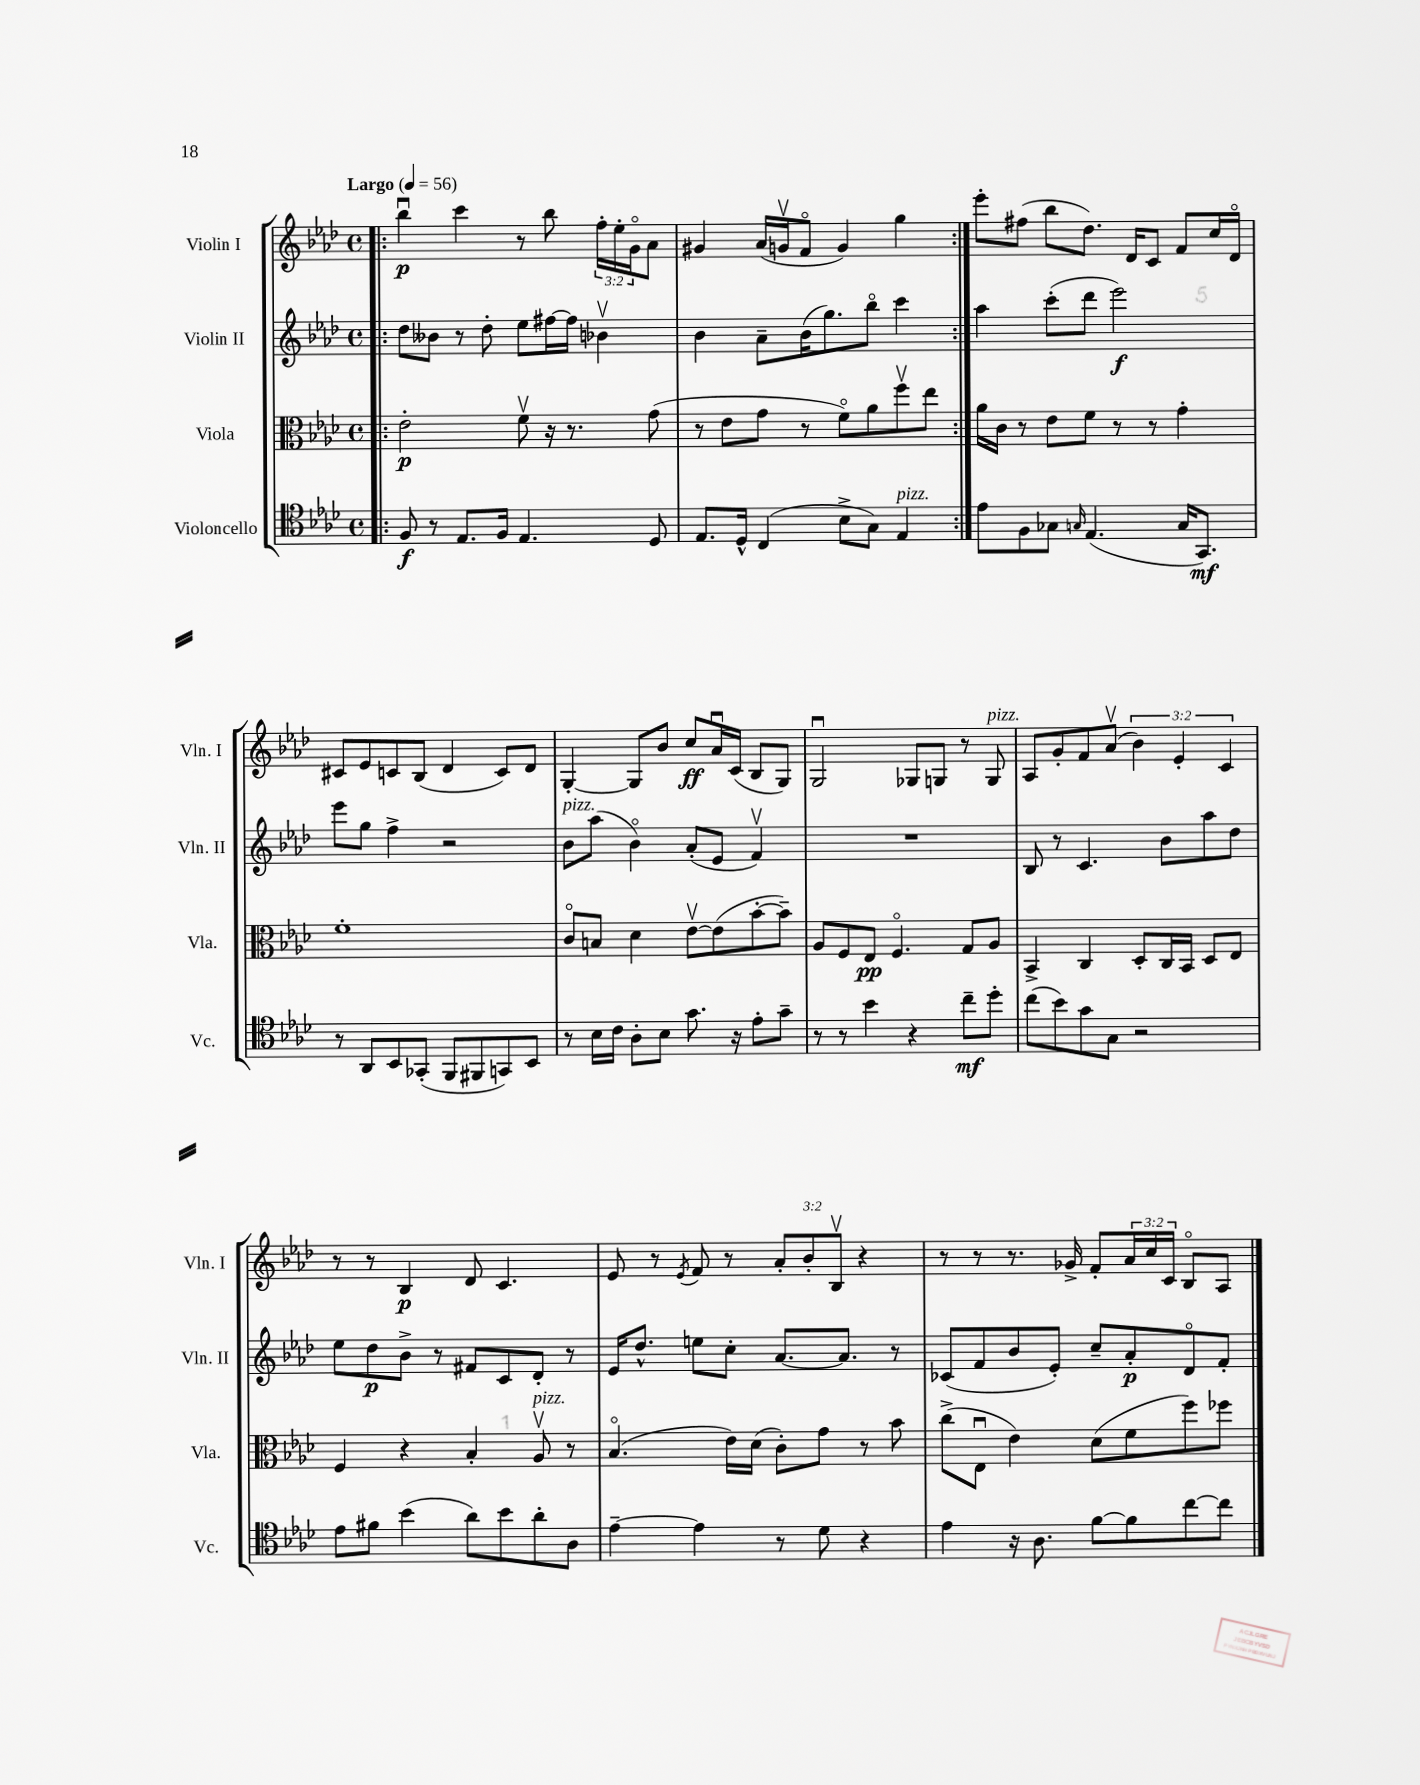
<<
\new StaffGroup <<
\new Staff = "s0" \with { instrumentName = "Violin I" shortInstrumentName = "Vln. I" } {
    \clef treble \key aes \major \defaultTimeSignature \time 4/4 \override Staff.TupletNumber.text = #tuplet-number::calc-fraction-text \tempo "Largo" 4 = 56
    \repeat volta 2 { \bar ".|:" bes''4\downbow\p c'''4 r8 bes''8 \tuplet 3/2 { f''16-. ees''16-. g'16\flageolet } aes'8 |
    gis'4 aes'16( g'16\upbow f'8\flageolet g'4) g''4 | }
    ees'''8-. fis''8( bes''8 des''8.) des'16 c'8 f'8 c''16 des'16\flageolet |
    cis'8 ees'8 c'8 bes8( des'4 c'8) des'8 |
    g4~-. g8 bes'8 c''8\ff aes'16\downbow c'16( bes8 g8) |
    g2\downbow ges8 g8 r8 g8^\markup { \italic "pizz." } |
    aes8 g'8-. f'8 aes'8\upbow( \tuplet 3/2 { bes'4) ees'4-. c'4 } |
    r8 r8 bes4\p des'8 c'4. |
    ees'8 r8 \acciaccatura { ees'8 } f'8 r8 \tuplet 3/2 { aes'8-. bes'8-. bes8\upbow } r4 |
    r8 r8 r8. ges'16-> f'8-. \tuplet 3/2 { aes'16 c''16 c'16 } bes8\flageolet aes8 \bar "|." |
}
\new Staff = "s1" \with { instrumentName = "Violin II" shortInstrumentName = "Vln. II" } {
    \clef treble \key aes \major \defaultTimeSignature \time 4/4
    \repeat volta 2 { \bar ".|:" des''8 beses'8 r8 des''8-. ees''8 fis''16~ fis''16 bes'4\upbow |
    bes'4 aes'8-- bes'16( g''8.) bes''8\flageolet c'''4 | }
    aes''4 c'''8-.( des'''8 ees'''2\f) |
    ees'''8 g''8 f''4-> r2 |
    bes'8^\markup { \italic "pizz." } aes''8( bes'4\flageolet) aes'8-.( ees'8 f'4\upbow) |
    R1 |
    bes8 r8 c'4. bes'8 aes''8 des''8 |
    ees''8 des''8\p bes'8-> r8 fis'8 c'8 des'8-. r8 |
    ees'16 des''8.-^ e''8 c''8-. aes'8.~ aes'8. r8 |
    ces'8( f'8 bes'8 ees'8-.) c''8-- aes'8-.\p des'8\flageolet f'8-. \bar "|." |
}
\new Staff = "s2" \with { instrumentName = "Viola" shortInstrumentName = "Vla." } {
    \clef alto \key aes \major \defaultTimeSignature \time 4/4
    \repeat volta 2 { \bar ".|:" ees'2-.\p f'8\upbow r16 r8. g'8( |
    r8 ees'8 g'8 r8 f'8\flageolet) aes'8 f''8\upbow ees''8 | }
    aes'16 c'16 r8 ees'8 f'8 r8 r8 g'4-. |
    f'1-. |
    c'8\flageolet b8 des'4 ees'8~\upbow ees'8( bes'8~-. bes'8--) |
    aes8 f8 ees8\pp f4.\flageolet g8 aes8 |
    bes,4-> c4 des8-. c16 bes,16 des8 ees8 |
    f4 r4 bes4-. aes8\upbow^\markup { \italic "pizz." } r8 |
    bes4.\flageolet( ees'16) des'16( c'8-.) g'8 r8 bes'8 |
    c''8->( ees8\downbow ees'4) des'8( f'8 f''8) fes''8 \bar "|." |
}
\new Staff = "s3" \with { instrumentName = "Violoncello" shortInstrumentName = "Vc." } {
    \clef tenor \key aes \major \defaultTimeSignature \time 4/4
    \repeat volta 2 { \bar ".|:" f8\f r8 ees8. f16 ees4. des8 |
    ees8. des16-^ c4( bes8-> g8) ees4^\markup { \italic "pizz." } | }
    ees'8 f8 ges8 \grace { g16 } ees4.( g16 g,8.\mf) |
    r8 aes,8 bes,8 ges,8-.( f,8 fis,8 g,8) bes,8 |
    r8 bes16 c'16 aes8-. bes8 g'8. r16 ees'8-. g'8-- |
    r8 r8 bes'4 r4 c''8--\mf des''8-. |
    c''8( bes'8) g'8 g8 r2 |
    ees'8 fis'8 bes'4( aes'8) bes'8 aes'8-. aes8 |
    ees'4~-- ees'4 r8 des'8 r4 |
    ees'4 r16 aes8. f'8~ f'8 c''8~ c''8 \bar "|." |
}
>>
>>
\layout { \context { \Score \remove "Bar_number_engraver" } }
